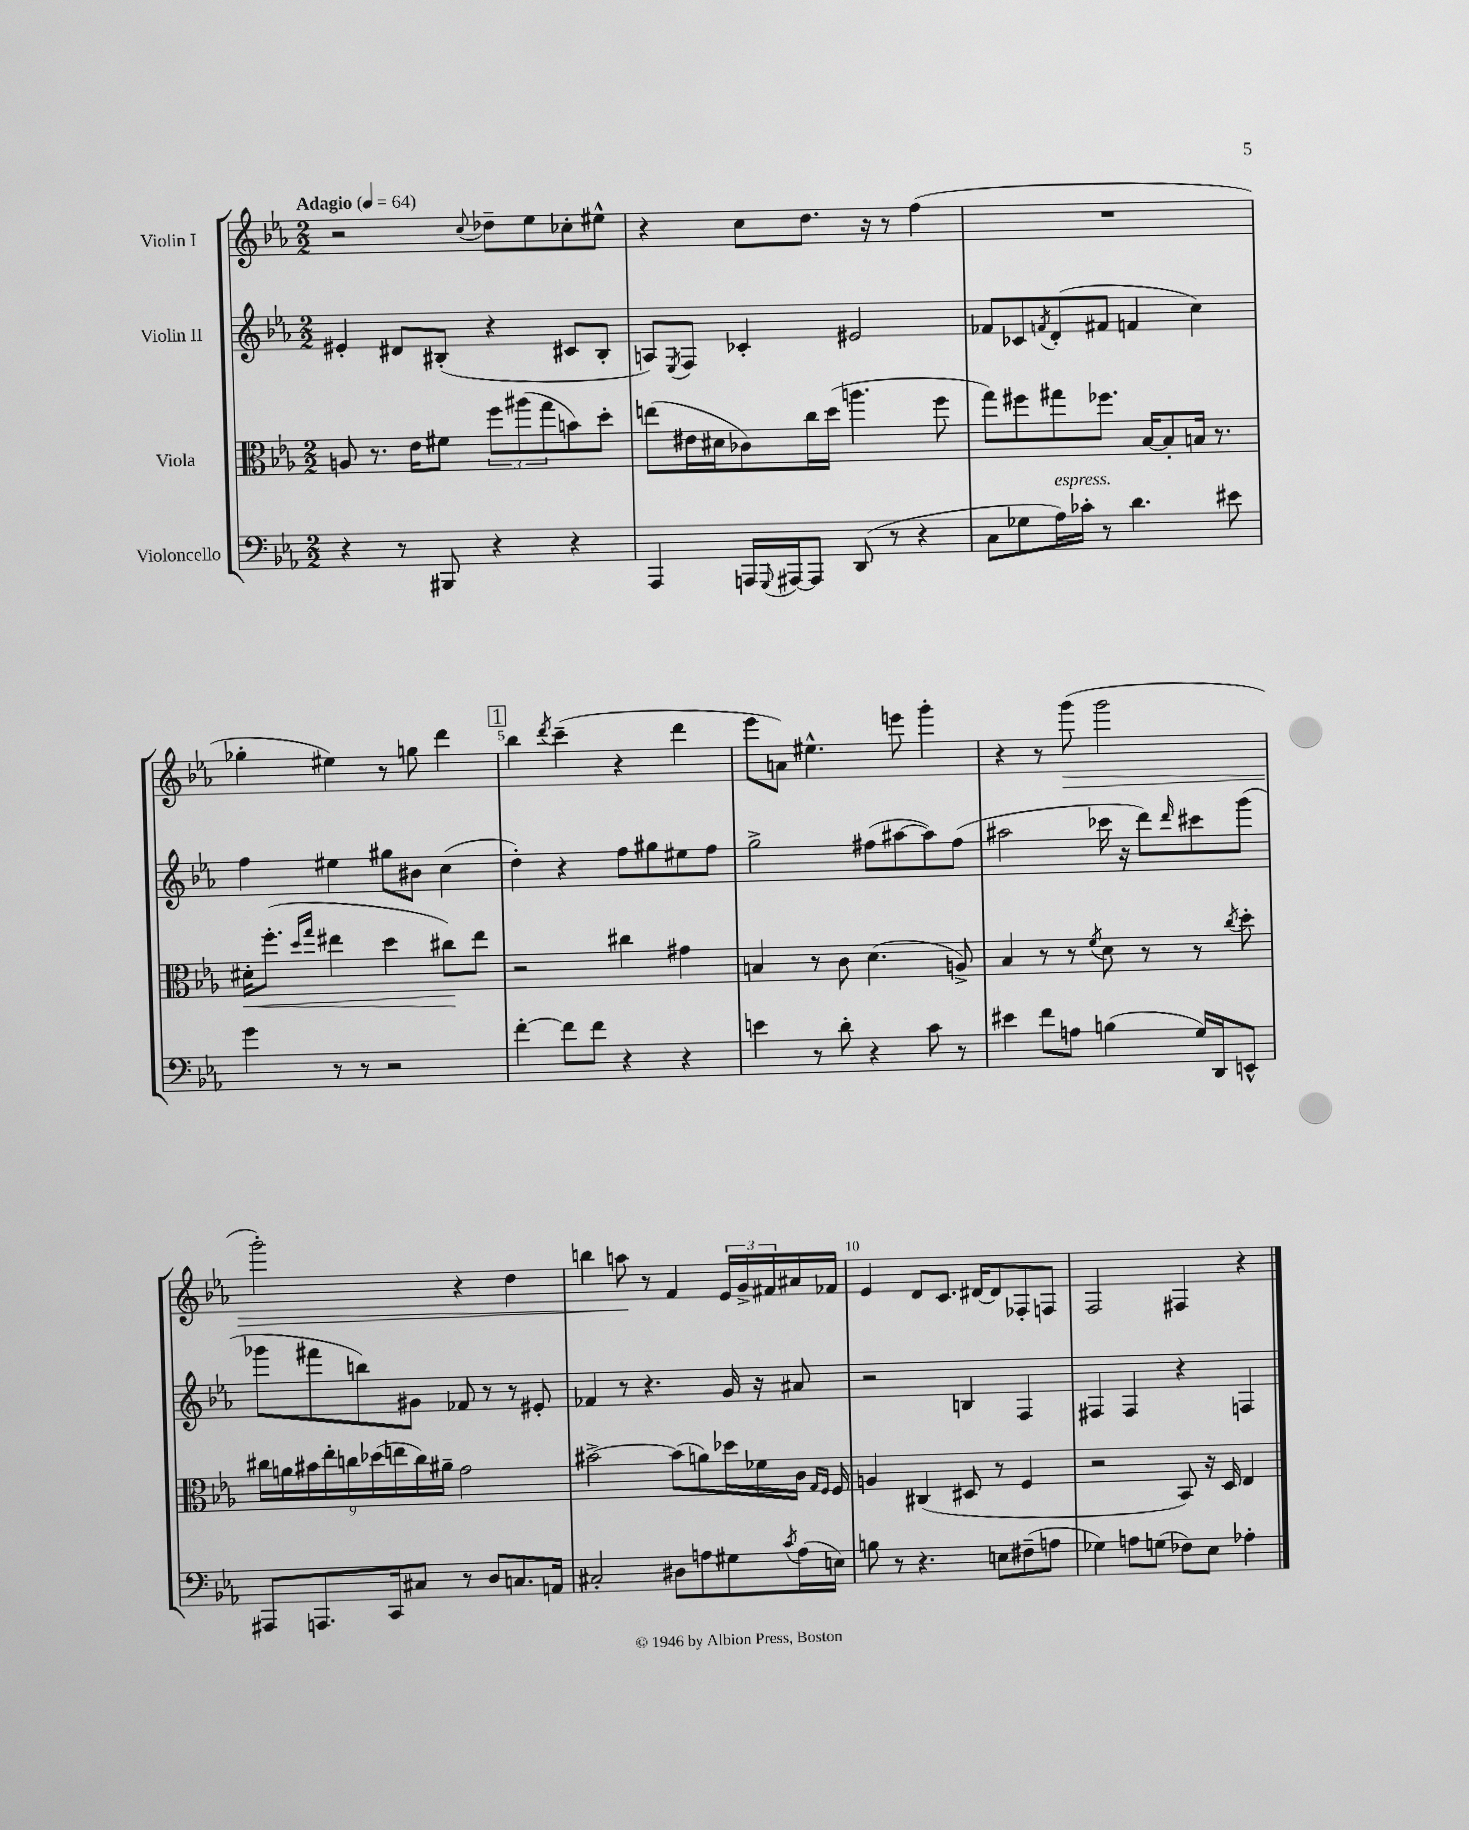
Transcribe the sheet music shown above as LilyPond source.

<<
\new StaffGroup <<
\new Staff = "s0" \with { instrumentName = "Violin I" } {
    \clef treble \key ees \major \numericTimeSignature \time 2/2 \tempo "Adagio" 4 = 64
    r2 \appoggiatura { c''8 } des''8-- ees''8 ces''8-. eis''8-^ |
    r4 c''8 d''8. r16 r8 f''4( |
    R1 |
    ges''4-. eis''4) r8 g''8 d'''4 |
    \mark \markup { \box "1" } bes''4 \acciaccatura { d'''8 } c'''4--( r4 d'''4 |
    ees'''8 a'8) eis''4.-^ e'''8 g'''4-. |
    r4 r8 g'''8\>( g'''2 |
    g'''2-.) r4 d''4 |
    b''4 a''8\! r8 f'4 \tuplet 3/2 { ees'16 g'16-> fis'16 } ais'16 fes'16 |
    ees'4 d'8 c'8. dis'16~ dis'8 fes8-. f8 |
    f2 fis4 r4 \bar "|." |
}
\new Staff = "s1" \with { instrumentName = "Violin II" } {
    \clef treble \key ees \major \numericTimeSignature \time 2/2
    eis'4-. dis'8 bis8-.( r4 cis'8 bis8-. |
    a8) \acciaccatura { ees8 } f8 ces'4-. eis'2 |
    fes'8 ces'8 \acciaccatura { f'8 } d'8-.( fis'8 f'4 c''4) |
    f''4 eis''4 gis''8 bis'8 c''4( |
    \mark \markup { \box "1" } d''4-.) r4 f''8 gis''8 eis''8 f''8 |
    g''2-> fis''8( ais''8~ ais''8) fis''8( |
    ais''2 ces'''16 r16 d'''8) \grace { d'''16 } cis'''8 g'''8( |
    ges'''8 fis'''8 b''8) gis'8 fes'8 r8 r8 eis'8-. |
    fes'4 r8 r4. g'16 r16 ais'8 |
    r2 b4 f4 |
    fis4 fis4 r4 f4 \bar "|." |
}
\new Staff = "s2" \with { instrumentName = "Viola" } {
    \clef alto \key ees \major \numericTimeSignature \time 2/2
    a8 r8. ees'16 fis'8 \tuplet 3/2 { f''8 ais''8( g''8 } b'8) d''8-. |
    e''8( eis'16 dis'16 ces'8) c''16 d''16( a''4. f''8 |
    g''8) fis''8 gis''8 fes''8. bes16~ bes8-. b16 r8. |
    dis'16-.\< f''8.-.( \grace { d''16 g''16 } eis''4 d''4 cis''8\!) eis''8 |
    \mark \markup { \box "1" } r2 cis''4 gis'4 |
    b4 r8 c'8 d'4.( a8->) |
    bes4 r8 r8 \acciaccatura { f'8 } d'8 r8 r8 \acciaccatura { c''8 } d''8-. |
    \tuplet 9/8 { cis''16 a'16 bis'16 ees''16-. c''16 des''16( e''16 c''16) ais'16-- } g'2 |
    bis'2~-> bis'8( a'8) des''16 fes'16 c'16 \grace { g16 f16 } f16 |
    a4 cis4( dis8 r8 f4 |
    r2 bes,8) r16 d16 ees4 \bar "|." |
}
\new Staff = "s3" \with { instrumentName = "Violoncello" } {
    \clef bass \key ees \major \numericTimeSignature \time 2/2
    r4 r8 bis,,8 r4 r4 |
    aes,,4 a,,16 \appoggiatura { g,,8 } ais,,16~ ais,,8 d,8( r8 r4 |
    c8 ges8 aes16^\markup { \italic "espress." }) ces'16-. r8 d'4. eis'8 |
    g'4 r8 r8 r2 |
    \mark \markup { \box "1" } f'4~-. f'8 f'8 r4 r4 |
    e'4 r8 d'8-. r4 c'8 r8 |
    eis'4 f'8 a8 b4( g16) d,16 e,8-^ |
    ais,,8 a,,8. c,16 cis8 r8 d8 c8. a,16 |
    cis2-. dis8 a8 gis8 \acciaccatura { c'8 } a16( e16) |
    b8 r8 r4. e8 fis8--( a8 |
    ges4) a8 g8( fes8) ees8 aes4-. \bar "|." |
}
>>
>>
\layout { \context { \Score \override BarNumber.break-visibility = ##(#f #t #t) barNumberVisibility = #(every-nth-bar-number-visible 5) } }
